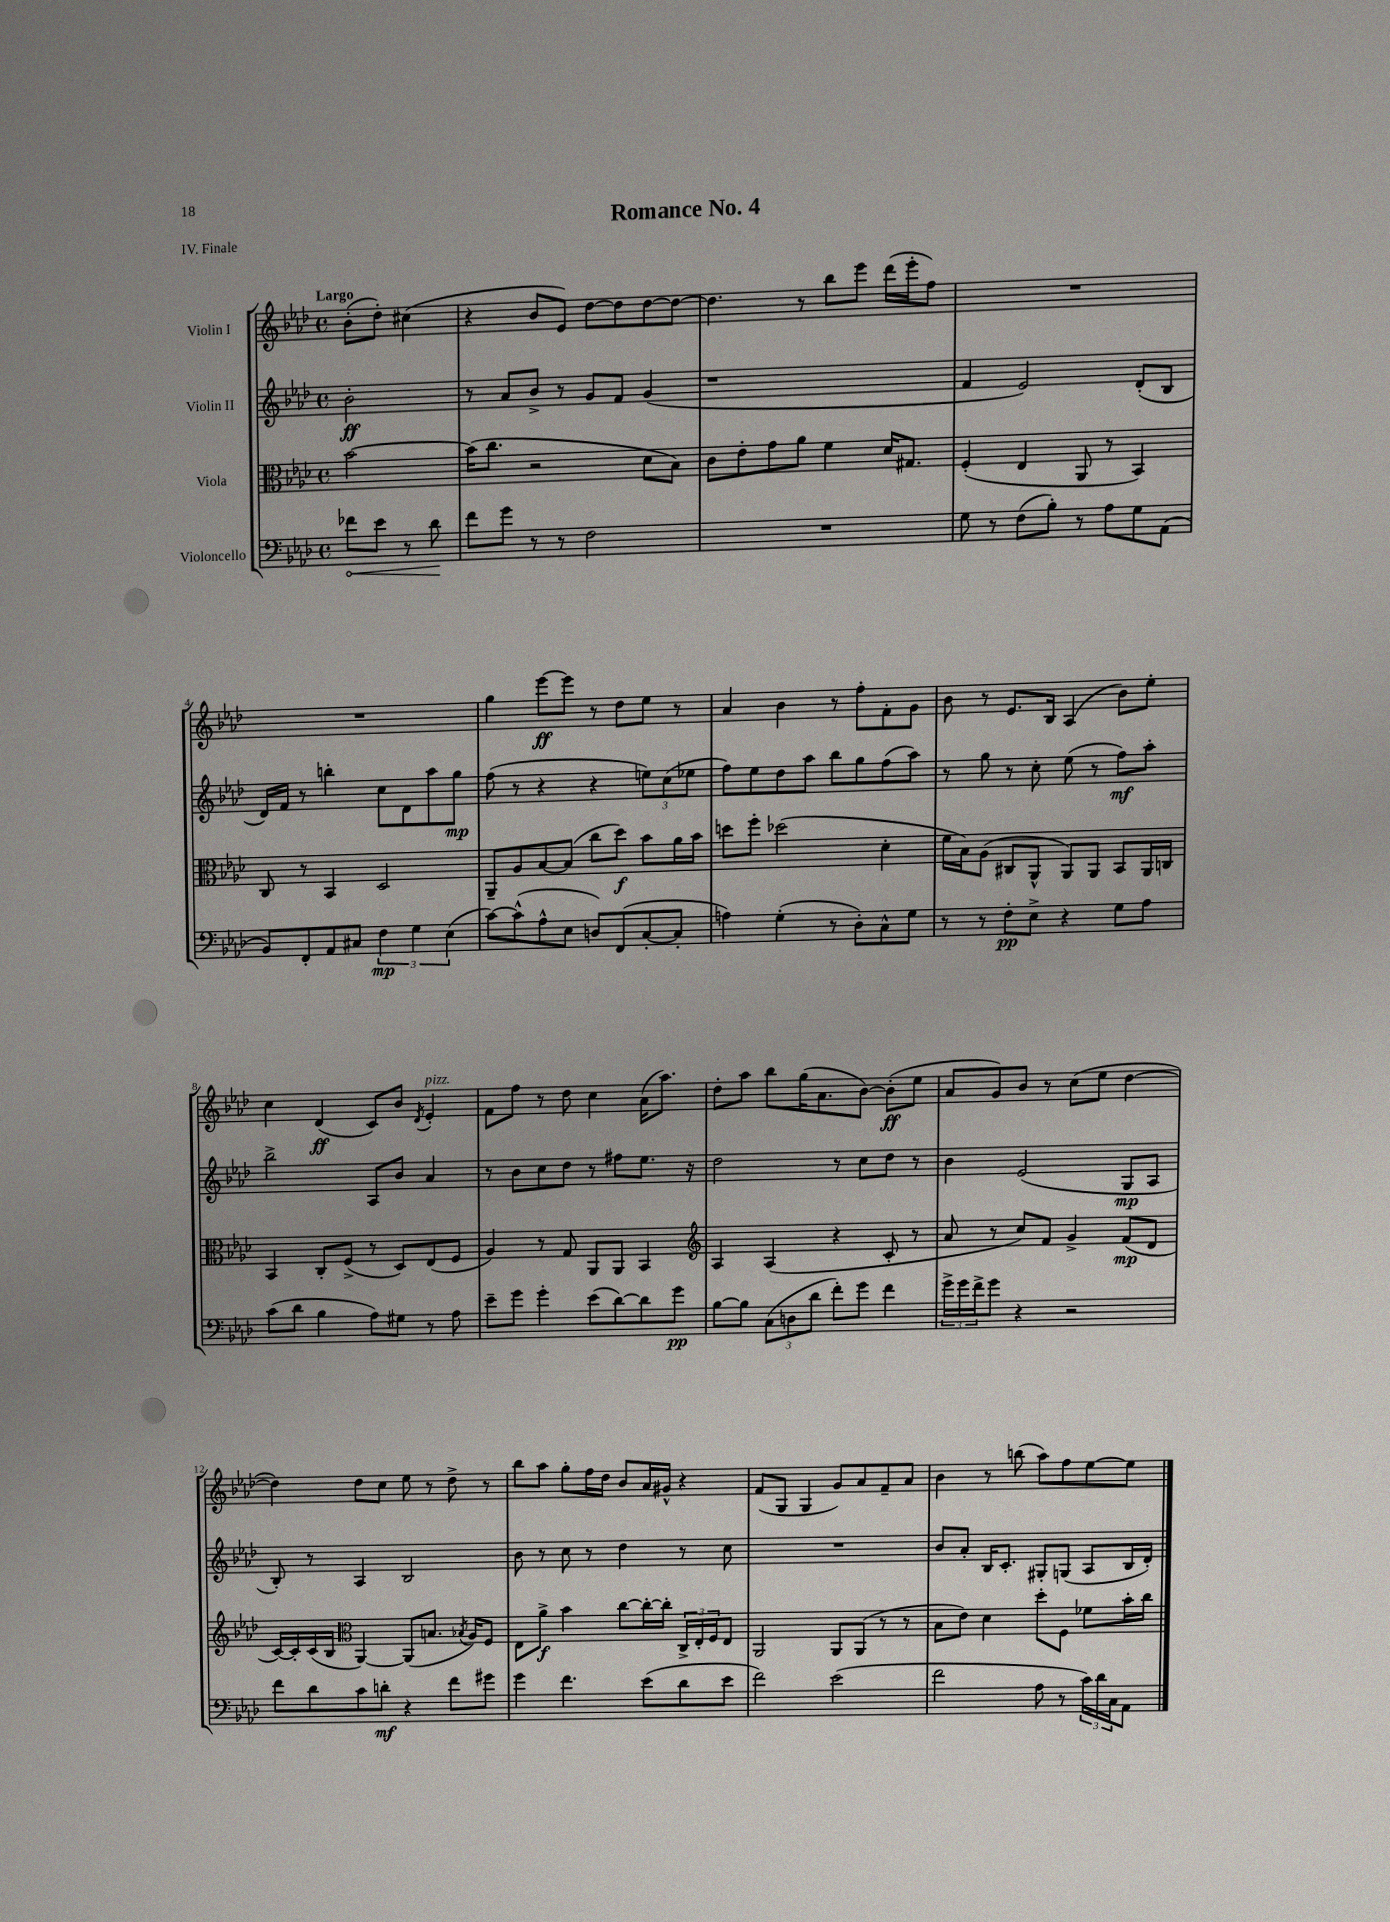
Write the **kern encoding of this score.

**kern	**kern	**kern	**kern
*staff4	*staff3	*staff2	*staff1
*clefF4	*clefC3	*clefG2	*clefG2
*k[b-e-a-d-]	*k[b-e-a-d-]	*k[b-e-a-d-]	*k[b-e-a-d-]
*M4/4	*M4/4	*M4/4	*M4/4
*met(c)	*met(c)	*met(c)	*met(c)
8f-	[2b-	2b-'	(8b-'
8e-	.	.	8dd-')
8r	.	.	(4cc#
8d-	.	.	.
=	=	=	=
8f	(16b-]	8r	4r
.	8.cc	.	.
8g	.	8a-	.
8r	2r	8b-^	8b-
8r	.	8r	8e-)
2F	.	8g	[8dd-
.	.	8f	8dd-]
.	8d-	(4g	[8dd-
.	8B-)	.	8dd-_
=	=	=	=
1r	8c	1r	4.dd-]
.	8e-'	.	.
.	8g	.	.
.	8a-	.	8r
.	4f	.	8bb-
.	.	.	8eee-
.	16d-	.	(16ddd-
.	8.G#	.	16eee-'
.	.	.	8ff)
=	=	=	=
8G	(4F'	4f	1r
8r	.	.	.
(8F	4E-	2e-)	.
8B-')	.	.	.
8r	8AA-	.	.
8A-	8r	.	.
8G	4BB-)	(8d-'	.
(8AA-	.	8B-	.
=	=	=	=
8BB-)	8C	16d-)	1r
.	.	16f	.
8FF'	8r	8r	.
8AA-	4BB-	4bb'	.
8C#	.	.	.
6F	2D-	8cc	.
.	.	8d-	.
6G	.	.	.
.	.	8aa-	.
(6E-	.	.	.
.	.	8gg	.
=	=	=	=
[8c)	8AA-~	(8ff	4gg
(8c^^]	8A-	8r	.
8A-^^	[8B-	4r	[8eee-
8E-	(8B-]	.	8eee-]
8D)	8cc	4r	8r
(8FF	8dd-)	.	8dd-
[8C'	8b-	12ee)	8ee-
.	.	(12cc	.
8C']	16a-	.	8r
.	.	12ee-	.
.	16b-	.	.
=	=	=	=
4A)	8dd	8ff)	4a-
.	8ff'	8ee-	.
(4G'	(2dd-	8dd-	4b-
.	.	8aa-	.
8r	.	8bb-	8r
8D-')	.	8gg	8ff'
8C^^	4d-'	(8ff	8f'
8G	.	8aa-)	8g
=	=	=	=
8r	16f	8r	8b-
.	16B-)	.	.
8r	(8A-	8gg	8r
8F'	8C#	8r	8.e-
8E-^	8AA-^^	8cc'	.
.	.	.	16B-
4r	8AA-)	(8ee-	(4A-
.	8AA-	8r	.
8G	8BB-	8ff)	8b-)
8A-	16AA-	8aa-'	8ee-'
.	16C	.	.
=	=	=	=
(8c	4BB-	2bb-^	4cc
8d-	.	.	.
4B-	8C'	.	(4d-
.	(8F^	.	.
8A-)	8r	8A-	8c)
8G#	8D-)	8b-	8b-
.	.	.	8qd-
8r	(8E-	4a-	4e-'
8A-	8F	.	.
=	=	=	=
8e-~	4A-)	8r	8f
8g	.	8b-	8ff
4g'	8r	8cc	8r
.	8G	8dd-	8dd-
(8e-	8AA-	8r	4cc
[8d-)	8AA-	8ff#	.
8d-]	4BB-	8.ee-	(16a-
.	.	.	8.aa-)
8g	.	.	.
.	.	16r	.
=	=	=	=
*	*clefG2	*	*
[8B-	4A-	2dd-	8dd-'
8B-]	.	.	8aa-
(12C	(4A-	.	8bb-
12D	.	.	.
.	.	.	(16gg
12d-	.	.	.
.	.	.	8.a-
8f')	4r	8r	.
8g	.	8cc	[8b-)
4f	8c'	8dd-	(8b-']
.	8r	8r	8ee-
=	=	=	=
24g^	8a-	4b-	8a-
24g	.	.	.
24f^	.	.	.
8g	8r	.	8g)
4r	8cc)	(2e-	8b-
.	8f	.	8r
2r	4g^	.	(8cc
.	.	.	8ee-
.	(8f	8G	[4dd-
.	8d-	8A-	.
=	=	=	=
8f	[16c)	8B-')	4dd-])
.	16c']	.	.
8d-	(16c	8r	.
.	16B-	.	.
*	*clefC3	*	*
8c	[4AA-)	4A-	8dd-
8d'	.	.	8cc
4r	(8AA-]	2B-	8ee-
.	8.B	.	8r
8f	.	.	8dd-^
.	8qB-	.	.
.	16A-)	.	.
8g#	8F	.	8r
=	=	=	=
4g	8E-	8b-	8bb-
.	8a-^	8r	8aa-
4.f	4b-	8cc	8gg'
.	.	8r	16ff
.	.	.	16dd-
.	[8cc	4dd-	8b-
(8e-	16cc'_	.	16a-
.	16cc']	.	16g#^^
8d-	24C^	8r	4r
.	24E-'	.	.
.	24F	.	.
8e-	8E-	8cc	.
=	=	=	=
2f)	2AA-	1r	(8f
.	.	.	8G
.	.	.	4G
(2e-	8AA-	.	8g)
.	(8AA-	.	8a-
.	8r	.	8f~
.	8r	.	8a-
=	=	=	=
2f	8B-	8b-	4b-
.	8e-)	8a-'	.
.	4d-	16B-	8r
.	.	8.c'	.
.	.	.	(8bb
8A-	8dd-'	8G#'	8aa-)
8r	8F	(8G	8ff
24c)	8f-	8A-	[8ee-
24d-	.	.	.
24C	.	.	.
8AA-	16b-'	16B-	8ee-]
.	16cc	16d-')	.
==	==	==	==
*-	*-	*-	*-
